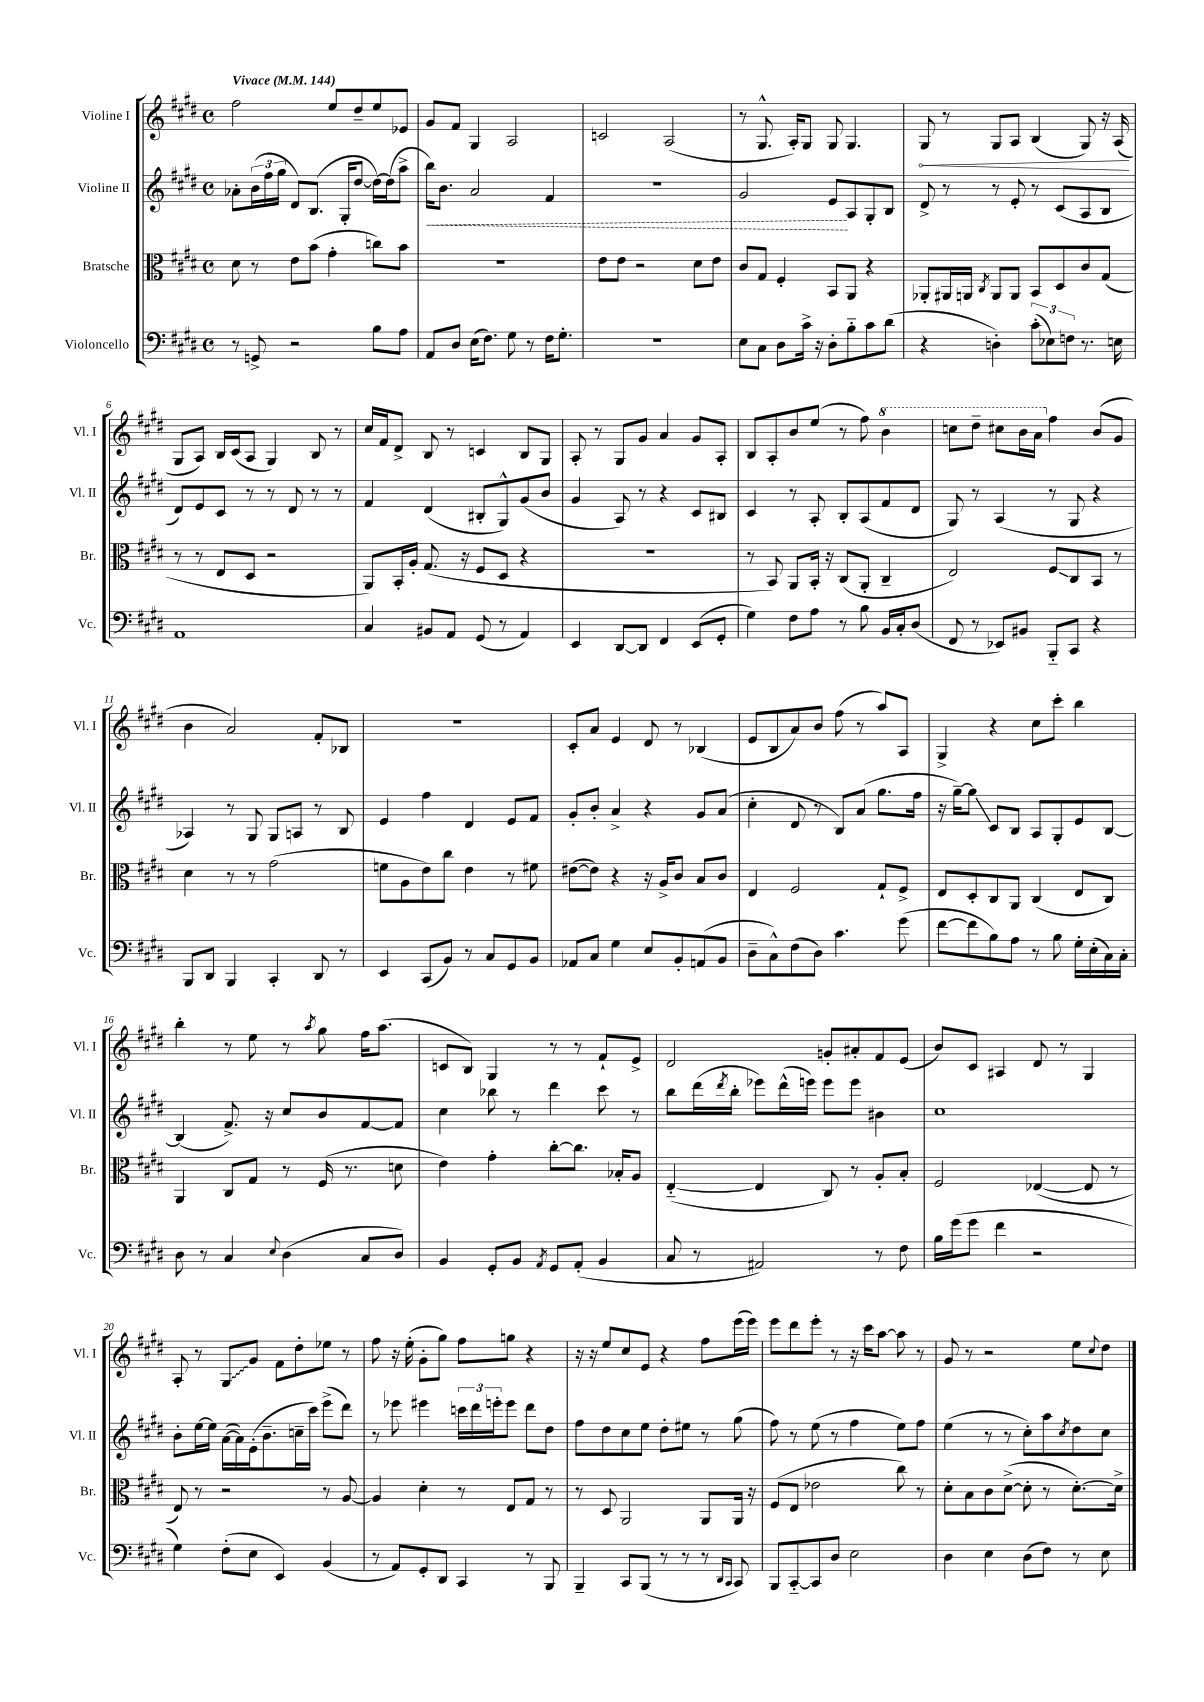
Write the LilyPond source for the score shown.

<<
\new StaffGroup <<
\new Staff = "s0" \with { instrumentName = "Violine I" shortInstrumentName = "Vl. I" } {
    \clef treble \key e \major \defaultTimeSignature \time 4/4 \tempo "Vivace" 4 = 144
    fis''2 e''8 dis''8-- e''8 ees'8 |
    gis'8 fis'8 gis4 a2 |
    c'2 a2( |
    r8 gis8.-^ a16-.) gis8 gis8 gis4. |
    \once \override Hairpin.circled-tip = ##t gis8\< r8 gis8 a8 b4( gis8) r16 a16\!( |
    gis8 a8) b16 cis'16( a8 gis4) b8 r8 |
    cis''16 fis'16 dis'8-> b8 r8 c'4 b8 gis8 |
    a8-. r8 gis8 gis'8 a'4 gis'8 a8-. |
    b8 a8-. b'8 e''8( r8 fis''8) \ottava #1 b''4 |
    c'''8 dis'''8-- cis'''8 b''16 a''16 \ottava #0 fis''4 b'8( gis'8 |
    b'4 a'2) fis'8-. bes8 |
    R1 |
    cis'8-. a'8 e'4 dis'8 r8 bes4( |
    e'8 b8 a'8) b'8 fis''8( r8 a''8) a8 |
    gis4-> r4 cis''8 cis'''8-. b''4 |
    b''4-. r8 e''8 r8 \acciaccatura { a''8 } gis''8 fis''16 a''8.( |
    c'8 b8) gis4 r8 r8 fis'8-! e'8-> |
    dis'2 g'8-. ais'8-. fis'8 e'8( |
    b'8) cis'8 ais4 dis'8 r8 gis4 |
    a8-. r8 \once \override Glissando.style = #'zigzag gis8\glissando gis'8 fis'8 dis''8-. ees''8 r8 |
    fis''8 r16 e''16-.( gis'8-. gis''8) fis''8 g''8 r4 |
    r16 r16 e''8 cis''8 e'8 r4 fis''8 e'''16( e'''16) |
    e'''8 dis'''8 e'''8-. r8 r16 cis'''16 a''8~ a''8 r8 |
    gis'8 r8 r2 e''8 \appoggiatura { cis''8 } dis''8 \bar "|." |
}
\new Staff = "s1" \with { instrumentName = "Violine II" shortInstrumentName = "Vl. II" } {
    \clef treble \key e \major \defaultTimeSignature \time 4/4
    aes'8-. \tuplet 3/2 { b'16( fis''16 gis''16 } dis'8) b8.( gis16-. dis''8~ dis''16~) dis''16( a''8-> |
    \once \override Hairpin.style = #'dashed-line b''16\<) b'8. a'2 fis'4 |
    R1 |
    gis'2 e'8\! a8 gis8-. b8 |
    dis'8-> r8 r8 e'8-. r8 cis'8( a8 b8 |
    dis'8) e'8 cis'8 r8 r8 dis'8 r8 r8 |
    fis'4 dis'4( bis8-. gis8-^) gis'8( b'8 |
    gis'4 a8) r8 r4 cis'8 bis8 |
    cis'4 r8 a8-. b8-. a8( fis'8 dis'8 |
    gis8) r8 a4( r8 gis8 r4 |
    aes4) r8 gis8 gis8 a8 r8 b8 |
    e'4 fis''4 dis'4 e'8 fis'8 |
    gis'8-. b'8-. a'4-> r4 gis'8 a'8( |
    cis''4-. dis'8 r8 b8) a'8( gis''8. fis''16 |
    r16 gis''16~--) gis''8\glissando cis'8 b8 a8 gis8-. e'8 b8~ |
    b4( fis'8.->) r16 cis''8 b'8 fis'8~ fis'8 |
    cis''4 bes''8 r8 dis'''4 cis'''8 r8 |
    b''8 dis'''16( \acciaccatura { dis'''8 } b''16-. ees'''8) dis'''16-^( e'''16) e'''8 e'''8 bis'4 |
    cis''1 |
    b'8-. e''16~ e''16 a'16~( a'16) e'16-.( b'8.-- c''16-- cis'''16) e'''8->( dis'''8) |
    r8 ees'''8 eis'''4 \tuplet 3/2 { c'''16 dis'''16 e'''16-. } e'''8 dis'''8 dis''8 |
    fis''8 dis''8 cis''8 e''8 dis''8-. eis''8 r8 gis''8( |
    fis''8) r8 e''8( r8 fis''4 e''8) fis''8 |
    e''4( r8 r8 cis''8-.) a''8 \acciaccatura { cis''8 } dis''8 cis''8 \bar "|." |
}
\new Staff = "s2" \with { instrumentName = "Bratsche" shortInstrumentName = "Br." } {
    \clef alto \key e \major \defaultTimeSignature \time 4/4
    dis'8 r8 e'8 b'8( gis'4-. c''8) b'8 |
    R1 |
    e'8 e'8 r2 dis'8 e'8 |
    cis'8 gis8 fis4-. b,8 a,8 r4 |
    aes,8-. ais,16 a,16 \acciaccatura { cis8 } a,8 a,8 b,8 dis8 cis'8 gis8( |
    r8 r8 e8 dis8 r2 |
    a,8) b,16-. a16-. gis8.( r16 fis8 dis8 r4 |
    R1 |
    r8 b,8) a,8 b,16-. r16 cis8( a,8-. cis4-- |
    e2) fis8\glissando cis8 b,8 r8 |
    dis'4 r8 r8 gis'2( |
    f'8 a8 e'8) cis''8 e'4 r8 fis'8 |
    eis'8~( eis'8) r4 r16 a16-> cis'8 b8 cis'8 |
    e4 fis2 gis8-! fis8-> |
    e8 dis8-. cis8 a,8 cis4( e8 cis8) |
    a,4 cis8 gis8 r8 fis16( r8. d'8 |
    e'4) gis'4-. cis''8~-. cis''8. bes16-. a8 |
    e4~-_( e4 cis8) r8 a8-. b8-. |
    fis2 ees4~( ees8 r8 |
    e8) r8 r2 r8 a8~ |
    a4 dis'4-. r8 e8 gis8 r8 |
    r8 dis8 a,2 a,8 a,16 r16 |
    fis8( e8 ees'2 cis''8) r8 |
    dis'8-. b8 cis'8 dis'8~->( dis'8-. r8 dis'8.~-.) dis'16-> \bar "|." |
}
\new Staff = "s3" \with { instrumentName = "Violoncello" shortInstrumentName = "Vc." } {
    \clef bass \key e \major \defaultTimeSignature \time 4/4
    r8 g,8-> r2 b8 a8 |
    a,8 dis8 e16( fis8.) gis8 r8 fis16 gis8.-. |
    r1 |
    e8 cis8 dis8 cis'16-> r16 dis8-. b8-_ cis'8 dis'8( |
    r4 d4-.) \tuplet 3/2 { cis'8-.( ees8) f8 } r8. e16 |
    a,1 |
    cis4 bis,8 a,8 gis,8( r8 a,4) |
    e,4 dis,8~ dis,8 fis,4 e,8( gis,8-. |
    gis4) fis8 a8 r8 b8 b,16 cis16-. dis8( |
    fis,8 r8 ees,8) bis,8 b,,8-_ cis,8 r4 |
    b,,8 dis,8 b,,4 cis,4-. dis,8 r8 |
    e,4 cis,8( b,8) r8 cis8 gis,8 b,8 |
    aes,8 cis8 gis4 e8 b,8-. a,8( b,8 |
    dis8-- cis8-^) fis8( dis8) cis'4. gis'8( |
    fis'8~ fis'8 b8) a8 r8 b8 gis16-. e16-.( cis16) cis16-. |
    dis8 r8 cis4 \appoggiatura { e8 } dis4( cis8 dis8) |
    b,4 gis,8-. b,8 \acciaccatura { a,8 } gis,8 a,8-.( b,4 |
    cis8 r8 ais,2) r8 fis8 |
    b16 gis'16( gis'8 fis'4 r2 |
    gis4) fis8-.( e8 e,4) b,4( |
    r8 a,8) gis,8-. dis,8 cis,4 r8 b,,8 |
    b,,4-- cis,8 b,,8( r8 r8 r8 \grace { dis,16 cis,16 } cis,8) |
    b,,8 cis,8~-_ cis,8 dis8 e2 |
    dis4 e4 dis8( fis8) r8 e8 \bar "|." |
}
>>
>>
